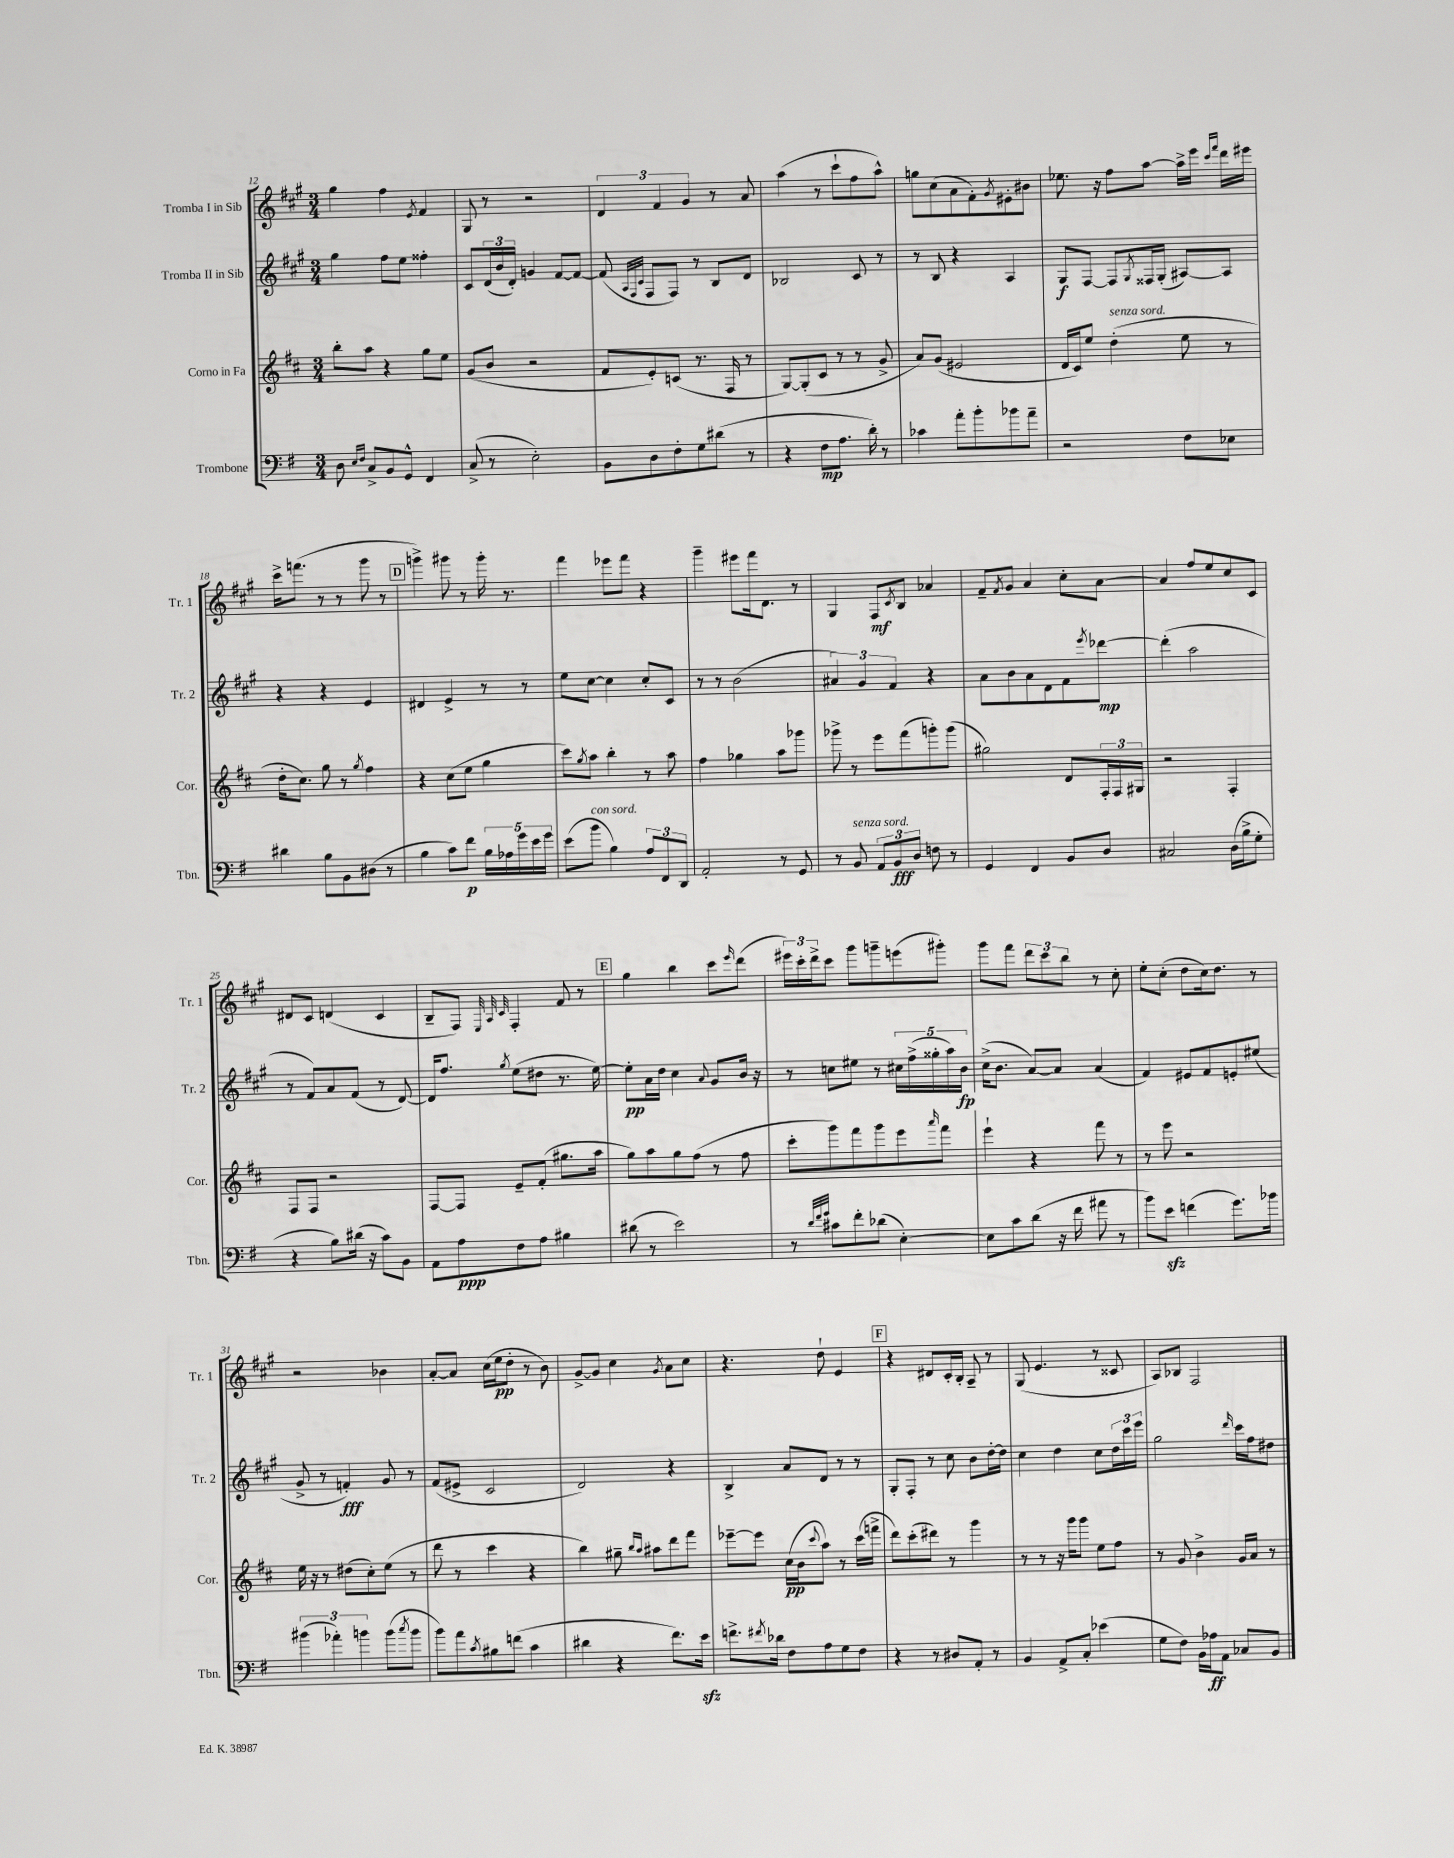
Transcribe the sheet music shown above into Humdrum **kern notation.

**kern	**kern	**kern	**kern
*staff4	*staff3	*staff2	*staff1
*clefF4	*clefG2	*clefG2	*clefG2
*k[f#]	*k[f#c#]	*k[f#c#g#]	*k[f#c#g#]
*M3/4	*M3/4	*M3/4	*M3/4
8D	8bb'	4gg#	4gg#
16qqE	.	.	.
16qqF#	.	.	.
8C^	8aa	.	.
8BB	4r	8ff#	4ff#
8GG^^	.	8ee	.
.	.	.	8qe
4FF#	8gg	4ff##'	4f#
.	8ee	.	.
=	=	=	=
(8C^	(8g	8c#	8G#
8r	8b	(24d	8r
.	.	24b	.
.	.	24d')	.
2E')	2r	4g	2r
.	.	[8f#	.
.	.	8f#_	.
=	=	=	=
8BB	8f#	(8f#]	6d
.	.	32qqA	.
.	.	32qqF#	.
.	.	32qqc#	.
8D	8e')	8F#	.
.	.	.	6f#
8F#'	(8c	8F#)	.
.	.	.	6g#
8G	8.r	8r	.
(8d#	.	8B	8r
.	16F#	.	.
8r	8r	8d	8a
=	=	=	=
4r	[8G)	2B-	(4aa
.	(8G']	.	.
8F#	8c#	.	8r
8.A	8r	.	8ccc#`
.	8r	8c#	8ff#
16d')	.	.	.
8r	8g^	8r	8aa^^)
=	=	=	=
4c-	8a)	8r	8gg
.	(8g	8B	(8cc#
8a'	2e#	4r	8a
8b'	.	.	8f#')
.	.	.	8qg#
8b-	.	4A	8e#'
8a~	.	.	8b#
=	=	=	=
2r	16d	8G#	8.ee-
.	16c#)	.	.
.	8ee	[8F#	.
.	.	.	16r
.	(4dd'	8F#]	8ff#
.	.	8qG#	.
.	.	16F##	[8aa
.	.	(16G#'	.
8F#	8ee	[8A#)	16aa^]
.	.	.	16eee
.	.	.	16qqccc#
.	.	.	16qqfff#
8E-	8r	8A#]	16ddd
.	.	.	16eee#
=	=	=	=
4d#	16dd'	4r	16ccc#^
.	8.cc#)	.	(8.fff
8B	8gg	4r	8r
8BB	8r	.	8r
.	8qgg	.	.
(8D#	4ff#	4e	8ggg#
8r	.	.	8r
=	=	=	=
4B	4r	4d#	4ggg^)
8c)	(8cc#	4e^	8ggg#
8f#	8ee	.	8r
20B	4gg	8r	16ggg#'
20A-	.	.	.
.	.	.	8.r
20g	.	.	.
.	.	8r	.
20e	.	.	.
20g	.	.	.
=	=	=	=
(8e	8ccc#)	8ee	4fff#
.	8qgg	.	.
8b	8aa	[8cc#	.
4B)	4bb'	4cc#]	8eee-
.	.	.	8fff#
12A	8r	8cc#'	4r
12FF#	.	.	.
.	8aa	8c#	.
12DD	.	.	.
=	=	=	=
2AA'	4ff#	8r	4ggg#~
.	.	8r	.
.	4gg-	(2b	8eee#
.	.	.	16fff#
.	.	.	8.d
8r	8aa	.	.
8GG	8ggg-	.	8r
=	=	=	=
8r	8ggg-^	6a#)	4G#
8BB	8r	.	.
.	.	6g#	.
12AA	8eee	.	8F#
12BB	.	6f#	.
.	.	.	8qc#
.	(8fff#	.	8B
12D	.	.	.
8F	8ggg')	4r	4a-
8r	(8ggg	.	.
=	=	=	=
4GG	2gg#)	8a	8f#~
.	.	.	8qf#
.	.	8b	8g#
4FF#	.	8a	4a
.	.	8d	.
8BB	8d	8f#	8cc#'
.	.	8qeee	.
8D	24F#'	[8ddd-	[8a
.	24F#	.	.
.	24G#	.	.
=	=	=	=
2C#	2r	(4ddd-']	4a]
.	.	2aa	8ff#
.	.	.	8ee
(16D	4F#'	.	8cc#
16B^	.	.	.
8G'	.	.	8c#
=	=	=	=
4r	8F#	8r	8d#
.	8F#	8f#)	8c#
8B)	2r	8a	(4d
(16d#	.	(8f#	.
16r	.	.	.
8c)	.	8r	4c#
8BB	.	[8d)	.
=	=	=	=
8AA	[8F#	16d]	8B~
.	.	8.ff#	.
8A	8F#]	.	8F#)
.	.	.	32qqE
.	.	.	32qqA
.	.	8qgg#	32qqc#
8F#	8e~	(8ee	4F#'
8A	(8f#'	8dd#	.
4B#	8.gg#	8.r	8f#
.	.	.	8r
.	16aa	[16ee)	.
=	=	=	=
(8d#	8gg)	8ee']	4gg#
8r	8aa	16a	.
.	.	16dd	.
2e)	8gg	4cc#	4bb
.	(8ff#	.	.
.	.	8qqa	.
.	8r	8g#	8ccc#
.	.	.	16qqeee
.	8ff#	16b	(8ddd
.	.	16r	.
=	=	=	=
8r	8ccc#'	8r	24eee#)
.	.	.	24ccc#'
.	.	.	24ddd^
32qqd	.	.	.
32qqf#	.	.	.
32qqg	.	.	.
8c#	8ggg)	8cc	8ccc#
8f#'	8fff#	8ee#	8ggg#
(8d-	8ggg	8r	8ggg~
[4E')	8eee	20cc#	(8eee
.	.	(20ff#^	.
.	.	20gg##'	.
.	16qqaaa	.	.
.	8fff#	.	8ggg#')
.	.	20aa)	.
.	.	20b	.
=	=	=	=
8E]	4eee`	(16cc#^	8ggg#
.	.	8.b	.
8c	.	.	8fff#
(8d	4r	[8a)	12ddd
.	.	.	12ccc#
16r	.	8a]	.
.	.	.	12bb
16f#	.	.	.
8a#	8fff#	(4a	8r
8r	8r	.	8cc#'
=	=	=	=
8b)	8r	4f#)	8ee'
8e	8eee	.	(8cc#'
(4f	2r	8e#	8dd
.	.	8f#	16cc#)
.	.	.	8.dd
8.g)	.	8e'	.
.	.	(8ee#	8r
16b-	.	.	.
=	=	=	=
(6b#	16ee	8g#^	2r
.	16r	.	.
.	8r	8r	.
6a-')	.	.	.
.	(8dd#	4f')	.
6b	.	.	.
.	8cc#')	.	.
(8b	(8ee	8g#	4b-
8qcc	.	.	.
8b	8r	8r	.
=	=	=	=
8b)	8ddd	(8f#	[8a'
8a	8r	8e#^	8a]
8qc	.	.	.
8B#	4ccc#	2c#	(16cc#
.	.	.	16ee
(8f	.	.	8dd'
4c	4r	.	8r
.	.	.	8b)
=	=	=	=
4d#	4bb)	2d)	[8g#^
.	.	.	8g#]
4r	8gg#~	.	4cc#
.	16qqbb	.	.
.	16qqaa	.	.
.	8aa#	.	.
.	.	.	8qg#
8.f#)	8ddd	4r	8a
.	8fff#	.	8cc#
16e	.	.	.
=	=	=	=
8.f^	[8eee-~	4B^	4.r
.	8eee-]	.	.
8qf#	.	.	.
16d-	.	.	.
8F#	(16cc#	8a	.
.	16b	.	.
.	8qqccc#	.	.
8A	8aa)	8d	8dd`
8G	8r	8r	4e
8F#	(16ccc#	8r	.
.	16fff^	.	.
=	=	=	=
4r	8ddd)	8G#'	4r
.	(8ccc#'	8F#'	.
8r	8ddd#)	8r	8d#
8D#	8r	8cc#	16c#'
.	.	.	16B'
8AA'	4ggg	8b	8A~
8r	.	[16dd'	8r
.	.	16dd]	.
=	=	=	=
4BB	8r	4cc#	(8G#
.	8r	.	4.e
8AA^	16r	4dd	.
.	16ggg	.	.
8C'	8ggg	.	.
(4e-	8ee	8cc#	8r
.	8ff#	24dd	8c##
.	.	24ccc#	.
.	.	24eee	.
=	=	=	=
8G	8r	2gg#	8A)
8F#)	8g	.	8B-
16BB	4b^	.	2F#
16A-	.	.	.
8AA	.	.	.
.	.	16qqddd	.
8C-	16g	16ccc#	.
.	16a	16ff#	.
8BB	8r	8dd#	.
==	==	==	==
*-	*-	*-	*-
